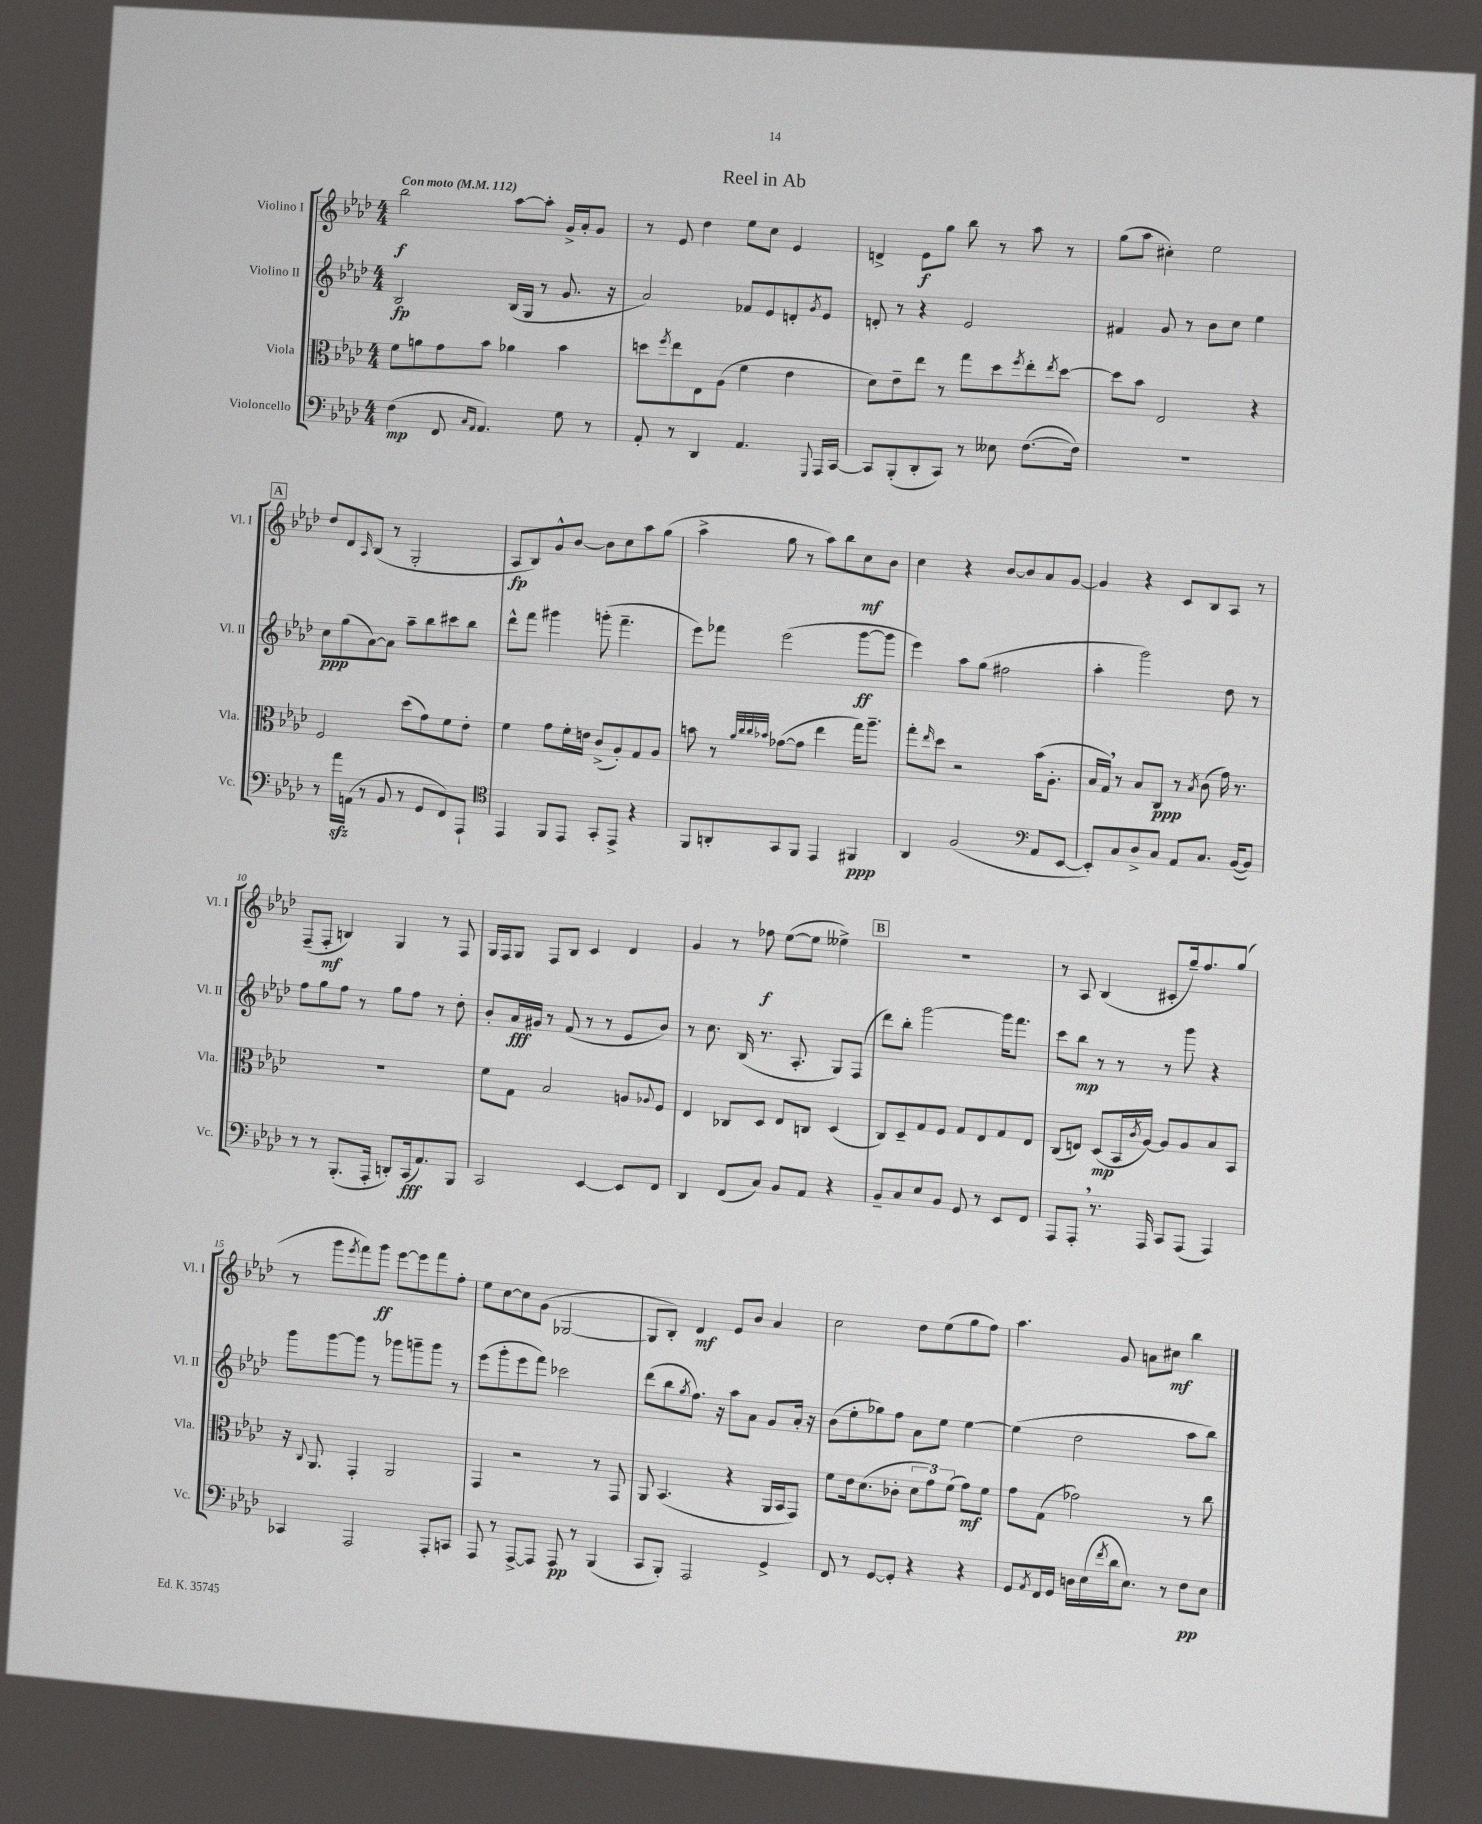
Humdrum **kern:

**kern	**kern	**kern	**kern
*staff4	*staff3	*staff2	*staff1
*clefF4	*clefC3	*clefG2	*clefG2
*k[b-e-a-d-]	*k[b-e-a-d-]	*k[b-e-a-d-]	*k[b-e-a-d-]
*M4/4	*M4/4	*M4/4	*M4/4
*MM112	*MM112	*MM112	*MM112
(4F\	8f\L	2B-/	2bb-\
.	8a\	.	.
8FF/	8g\	.	.
16qqC/LL	.	.	.
16qqAA-/JJ	.	.	.
4.AA-/)	8b-\J	.	.
.	4a-\	(16B-/LL	[8aa-\L
.	.	16G/JJ	.
.	.	8r	8aa-'\]J
8G\	4b-\	8.g/	16g^/LL
.	.	.	16a-'/J
8r	.	.	8g/J
.	.	16r	.
=	=	=	=
8AA-'/	8dd\L	2a-/)	8r
.	8qff/	.	.
8r	8ee-\	.	8e-/
4DD-/	8E-\	.	4dd-\
.	(8A-\J	.	.
4.AA-/	4f\	8f-/L	8ee-\L
.	.	8e-/	8cc\J
.	4e-\	8d'/	4e-/
8qqGGG/	.	8qg/	.
16AAA-/LL	.	8e-/J	.
[16CC/JJ	.	.	.
=	=	=	=
8CC/]L	8d-\L)	8d'/	4d^/
(8BBB-'/	8e-~\	8r	.
8DD-'/	8ee-\J	4r	8e-\L
8CC/J)	8r	.	8gg\J
8r	8gg\L	2e-/	8bb-\
8E--\	8dd-\	.	8r
.	8qff/	.	.
([8.F\L	8ee-'\	.	8aa-\
.	8qee-/	.	.
.	[8dd-\J	.	8r
16F\]Jk)	.	.	.
=	=	=	=
1r	8dd-\]L	4f#/	(8gg\L
.	8b-\J	.	8aa-\J
.	2E-/	8g/	4cc#'\)
.	.	8r	.
.	.	8b-\L	2ee-\
.	.	8cc\J	.
.	4r	4ee-\	.
=	=	=	=
8r	2F/	8cc\L	8dd-/L
16a-\LL	.	(8gg\	8d-/
(16AA\JJ	.	.	.
.	.	.	16qqA-/
8r	.	[8a-\)	(8B-/J
8BB-/	.	8a-\]J	8r
8r	(8dd-\L	8aa-~\L	2G'/
8GG/L	8g\)	8bb-\	.
8FF/)	8f\	8ccc#\	.
8AAA-`/J	8e-'\J	8bb-\J	.
=	=	=	=
*clefC4	*	*	*
4EE-/	4f\	8ddd-^^\L	8A-/L
.	.	8fff\J	8B-/)
8FF/L	8g\L	4ggg#\	8g^^/
8EE-/J	16f'\L	.	[8b-/J
.	16e\JJ	.	.
8GG'/L	(8c^/L	(8ggg'\	8b-\]L
8EE-^/J	8A-'/)	4.fff~\	8cc\
4r	8G/	.	8aa-\
.	8A-/J	.	(8gg\J
=	=	=	=
8FF/L	8b\	8eee-\L)	4aa-^\
8AA'/	8r	8fff-\J	.
.	32qqa-/LLL	.	.
.	32qqcc/	.	.
.	32qqcc/	.	.
.	32qqb-/JJJ	.	.
8GG/	([8g-\L	(2eee-\	8gg\
8FF/J	8g-\]J	.	8r
4EE-/	4ee-\	.	8aa-\L)
.	.	.	8bb-\
4FF#/	16gg\LK)	[8ggg\L	8cc\
.	8.aa-~\J	.	.
.	.	8ggg\]J	8b-\J
=	=	=	=
4AA-/	8gg'\L	4eee-\)	4cc\
.	16qqee-/	.	.
.	8dd-\J	.	.
(2F/	2r	8aa-\L	4r
.	.	(8gg\J	.
.	.	2ff#\	[8b-/L
.	.	.	8b-/]
*clefF4	*	*	*
8AA-/L	(16b-\LK	.	8a-/
.	8.A-'\J	.	.
[8EE-/J	.	.	[8g/J
=	=	=	=
8EE-'/]L)	16B-/LL	4aa-'\	4g/]
.	16G/JJ)	.	.
8C/	8r	.	.
8D-^/	8B-/L	2ggg\)	4r
8C/J	8C/J	.	.
8AA-/L	8r	.	8c/L
.	8qB-/	.	.
8.C/J	(8c\	.	8B-/
.	16g\)	8dd-\	8A-/J
([16BB-/LK	8.r	.	.
8BB-/]J)	.	8r	8r
=	=	=	=
8r	1r	8ff\L	(8F~/L
8r	.	8gg\	8F'/J
(8.BBB-'/L	.	8ff\J	4B/)
.	.	8r	.
16AAA-'/Jk	.	.	.
8DD'/L)	.	8gg\L	4G/
(16CC/k	.	8ff\J	.
8.AA-/)	.	.	.
.	.	8r	8r
8BBB-/J	.	8dd-'\	8F/
=	=	=	=
2CC/	8f\L	8b-'/L	16G/LL
.	.	.	16F/J
.	8G\J	16a-/L	8G/J
.	.	16g#/JJ	.
.	2B-/	8r	8F/L
.	.	(8f/	8B-/J
[4EE-/	.	8r	4c/
.	.	8r	.
8EE-/]L	8A/L	8e-/L	4d-/
.	8qqA-/	.	.
8FF/J	8F/J	8b-/J)	.
=	=	=	=
4DD-/	4E-/	8r	4g/
.	.	8.cc\	.
(8FF/L	8C-/L	.	8r
.	.	(16B-/	.
8C/J)	8D-/J	8.r	8ff-\
8BB-/L	8E-/L	.	([8ee-\L
.	.	8.A-'/	.
8AA-/J	8C/J	.	8ee-\]J
4r	(4D-/	8G/L)	4ee--^\)
.	.	(8F/J	.
=	=	=	=
8BB-~/L	8C/L)	8ddd-\L)	1r
8C/	8D-~/	8bb-'\J	.
8E-/	8G/	[2ggg\	.
8BB-/J	8F/J	.	.
8GG/	8G/L	.	.
8r	8E-/	.	.
8EE-/L	8G/	16ggg\]LK	.
.	.	8.fff\J	.
8FF/J	8E-/J	.	.
=	=	=	=
8AAA-/L	(8C/L	8ccc\L	8r
8AAA-'/J	8E/J)	8bb-\J	8A-/
8.r	(8D-/L	8r	(4B-/
.	16BB-/L	8r	.
.	8qc/	.	.
16AAA-/	[16A-/JJ)	.	.
8CC/L	8A-/]L	8r	8c#'/L
(8AAA-/J	8A-/	8ggg\	16gg~/k)
.	.	.	8.ff/
4AAA-/)	8B-/	4r	.
.	8BB-/J	.	(8gg/J
=	=	=	=
4CC-/	16r	8ggg\L	8r
.	8qqC/	.	.
.	8.AA-/	.	.
.	.	[8ggg\	8ggg\L
.	.	.	8qeee-/
2AAA-/	4GG'/	8ggg\]J	8fff\)
.	.	8r	8ggg\J
.	2AA-/	8ggg-\L	[8eee-\L
.	.	8ggg~\	8eee-\]
8AAA-'/L	.	8ggg\J	8fff\
8CC/J	.	8r	8ff'\J
=	=	=	=
8AAA-/	4GG/	(8eee-\L	8ee-\L
8r	.	8ggg'\	[8cc\
[8AAA-^/L	2r	8eee-\	8cc\]
8AAA-/]J	.	8fff\J)	(8g\J
8AAA-/	.	2ccc-\	[2G-/
8r	.	.	.
(4BBB-/	8r	.	.
.	8GG/	.	.
=	=	=	=
8CC/L	8AA-/	(8ddd-\L	8G-/]L
8BBB-'/J)	(4.BB-/	8bb-\	8B-'/J)
.	.	8qgg/	.
2AAA-/	.	8.ff\J)	4d-/
.	.	16r	.
.	4r	8aa-\L	8e-/L
.	.	8a-\J	8b-/J
4GG^/	16AA-/LL	8g/L	4a-/
.	16BB-/J	.	.
.	8GG/J)	16a-'/Jk	.
.	.	16r	.
=	=	=	=
8FF/	8f\L	(8b-\L	2cc\
8r	16e-\k	8ee-'\	.
.	(8.d-\	.	.
[8GG/L	.	8gg-\)	.
8GG'/]J	8c-'\J	8ff\J	.
4r	12d-\L	8a-\L	8dd-\L
.	12g\)	.	.
.	.	8ee-\J	(8ee-\
.	(12f\J	.	.
4r	8g\L)	[4ee-\	8gg\
.	8f\J	.	8ff\J)
=	=	=	=
8GG/L	8g\L	(4ee-\]	4.aa-\
8qAA-/	.	.	.
16FF/L	(8G\J	.	.
16GG/JJ	.	.	.
16D\LL	2g-\)	2dd-\	.
(16E-\	.	.	.
8qf/	.	.	.
16d-\J	.	.	8g/
8.E-\J)	.	.	.
.	.	.	8a\L
8r	.	.	8cc#\J
8F\L	8r	8aa-\L	4bb-\
8E-\J	8cc\	8bb-\J)	.
==	==	==	==
*-	*-	*-	*-
